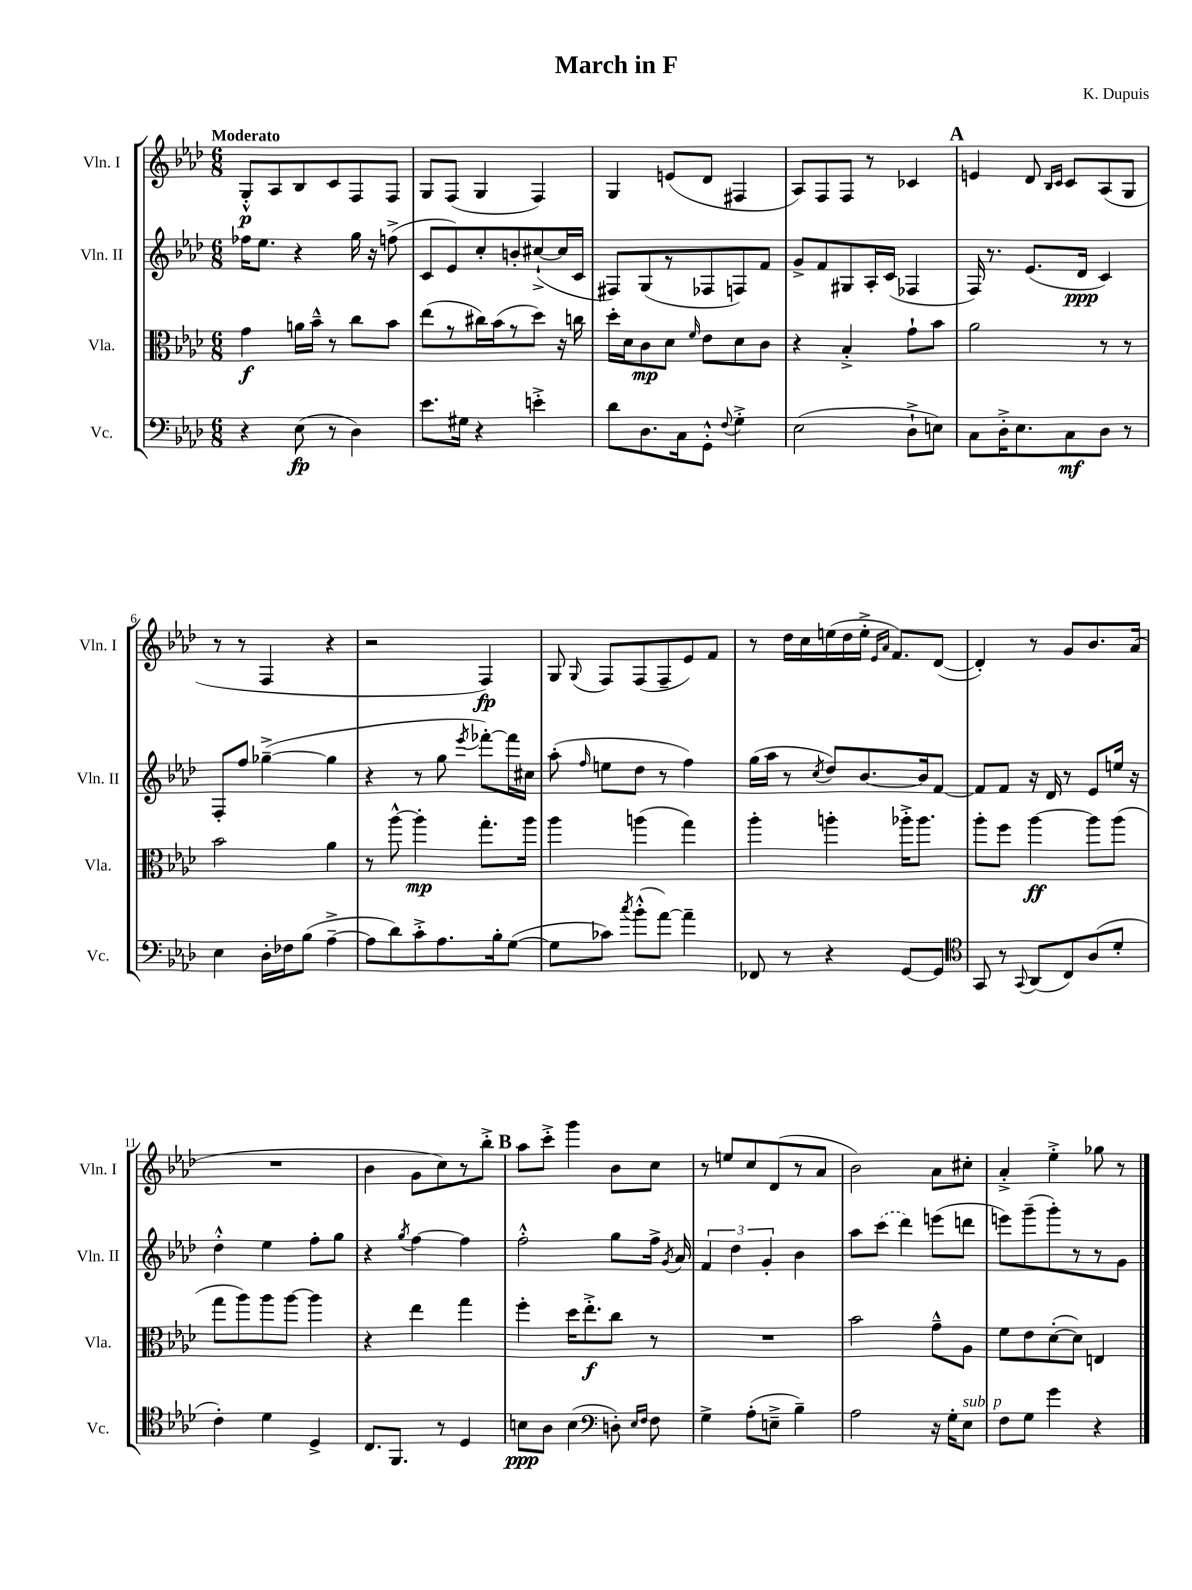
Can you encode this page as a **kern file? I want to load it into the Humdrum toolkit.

**kern	**kern	**kern	**kern
*staff4	*staff3	*staff2	*staff1
*clefF4	*clefC3	*clefG2	*clefG2
*k[b-e-a-d-]	*k[b-e-a-d-]	*k[b-e-a-d-]	*k[b-e-a-d-]
*M6/8	*M6/8	*M6/8	*M6/8
4r	4g	16ff-	8G'^^
.	.	8.ee-	.
.	.	.	8A-
(8E-	16a	4r	8B-
.	16b-~^^	.	.
8r	8r	.	8c
4D-)	8cc	16gg	8F
.	.	16r	.
.	8b-	(8ff^	8F
=	=	=	=
8.e-	(8ee-	8c	8G
.	8r	8e-)	(8F
16G#	.	.	.
4r	16cc#)	8cc'	4G
.	(16b-	.	.
.	8r	8b'	.
4e'^	8dd-)	([8cc#`^	4F)
.	16r	16cc#]	.
.	16cc	16c	.
=	=	=	=
8d-	16dd-'	8F#)	4G
.	16d-	.	.
8.D-	8c	(8G	.
.	8d-	8r	(8e
16C	.	.	.
.	16qqf	.	.
8GG'^^	8e-	8F-	8d-
8qqF	.	.	.
4G'^	8d-	8F)	4F#
.	8c	8f	.
=	=	=	=
(2E-	4r	8g^	8A-)
.	.	8f	8F
.	4B-'^	8G#	8F
.	.	16A-'	8r
.	.	(16c	.
8D-`^	8g`	4F-	4c-
8E)	8b-	.	.
=	=	=	=
8C	2a-	16F)	4e
.	.	8.r	.
16D-'^	.	.	.
8.E-	.	.	.
.	.	(8.e-	8d-
.	.	.	16qqB-
.	.	.	16qqc
8C	.	.	8c
.	.	16d-	.
8D-	8r	4c)	(8A-
8r	8r	.	8G
=	=	=	=
4E-	2b-	8F'	8r
.	.	8ff	8r
16D-'	.	([4gg-~^	4F
16F-	.	.	.
(8B-	.	.	.
[4A-~^	4a-	4gg-]	4r
=	=	=	=
8A-]	8r	4r	2r
8d-)	[8aa-^^	.	.
8c'^	4aa-']	8r	.
8.A-	.	8gg	.
.	.	8qeee-	.
.	8.gg'	[8fff-')	4F)
16B-'	.	.	.
([8G	.	16fff-]	.
.	16aa-	16cc#	.
=	=	=	=
8G]	4aa-	(8aa-'	8G
.	.	16qqff	8qqG
8c-)	.	8ee	8F
8qcc	.	.	.
(8b-'^^	(4aa	8dd-	(8F
[8a-)	.	8r	8F~
4a-~]	4gg)	4ff)	8e-)
.	.	.	8f
=	=	=	=
8FF-	4aa-'	(16gg	8r
.	.	16aa-	.
8r	.	8r	16dd-
.	.	.	16cc
.	.	8qcc	.
4r	4aa'	8dd-)	(16ee
.	.	.	16dd-
.	.	[8.b-	16ee'^
.	.	.	16qqe-
.	.	.	16qqa-
.	.	.	8.f)
[8GG	16aa-'^	.	.
.	8.aa-	16b-]	.
8GG]	.	[8f	([8d-
=	=	=	=
*clefC4	*	*	*
8GG	8aa-'	8f]	4d-'])
8r	8ff	8f	.
8qqGG	.	.	.
(8AA-	[4aa-	16r	8r
.	.	16d-	.
8C)	.	8r	8g
(8A-	8aa-]	8e-	8.b-
8d-'	(8aa-	16ee	.
.	.	16r	(16a-
=	=	=	=
4c')	8gg	4dd-'^^	2.r
.	8aa-)	.	.
4d-	8aa-	4ee-	.
.	[8aa-	.	.
4D-^	4aa-]	8ff'	.
.	.	8gg	.
=	=	=	=
8.C	4r	4r	4b-
8.FF	.	.	.
.	.	8qgg	.
.	4ee-	[4ff	8g
8r	.	.	8cc)
4D-	4gg	4ff]	8r
.	.	.	8bb-'^
=	=	=	=
8B	4ff'	2ff'^^	8aa-
8A-	.	.	8ccc'^
(4B	16dd-	.	4ggg
.	8.ee-'^	.	.
*clefF4	*	*	*
8D')	8cc	8gg	8b-
16qqE-	.	.	.
16qqF	.	.	.
8F	8r	16ff^	8cc
.	.	8qg	.
.	.	16a-	.
=	=	=	=
4G^	2.r	6f	8r
.	.	.	8ee
.	.	6dd-	.
(8A-'	.	.	8cc
.	.	6g'	.
8E~^	.	.	(8d-
4B-~)	.	4b-	8r
.	.	.	8a-
=	=	=	=
2A-	2b-	8aa-	2b-)
.	.	(8ccc	.
.	.	4ddd-)	.
16r	8g~^^	(8eee	8a-
16G'	.	.	.
8E-	8A-	8ddd	8cc#'
=	=	=	=
8F	8f	8eee)	4a-'^
8G	8e-	(8ggg~	.
4g	([8d-'	8ggg')	4ee-'^
.	8d-])	8r	.
4r	4E	8r	8gg-
.	.	8g	8r
==	==	==	==
*-	*-	*-	*-
